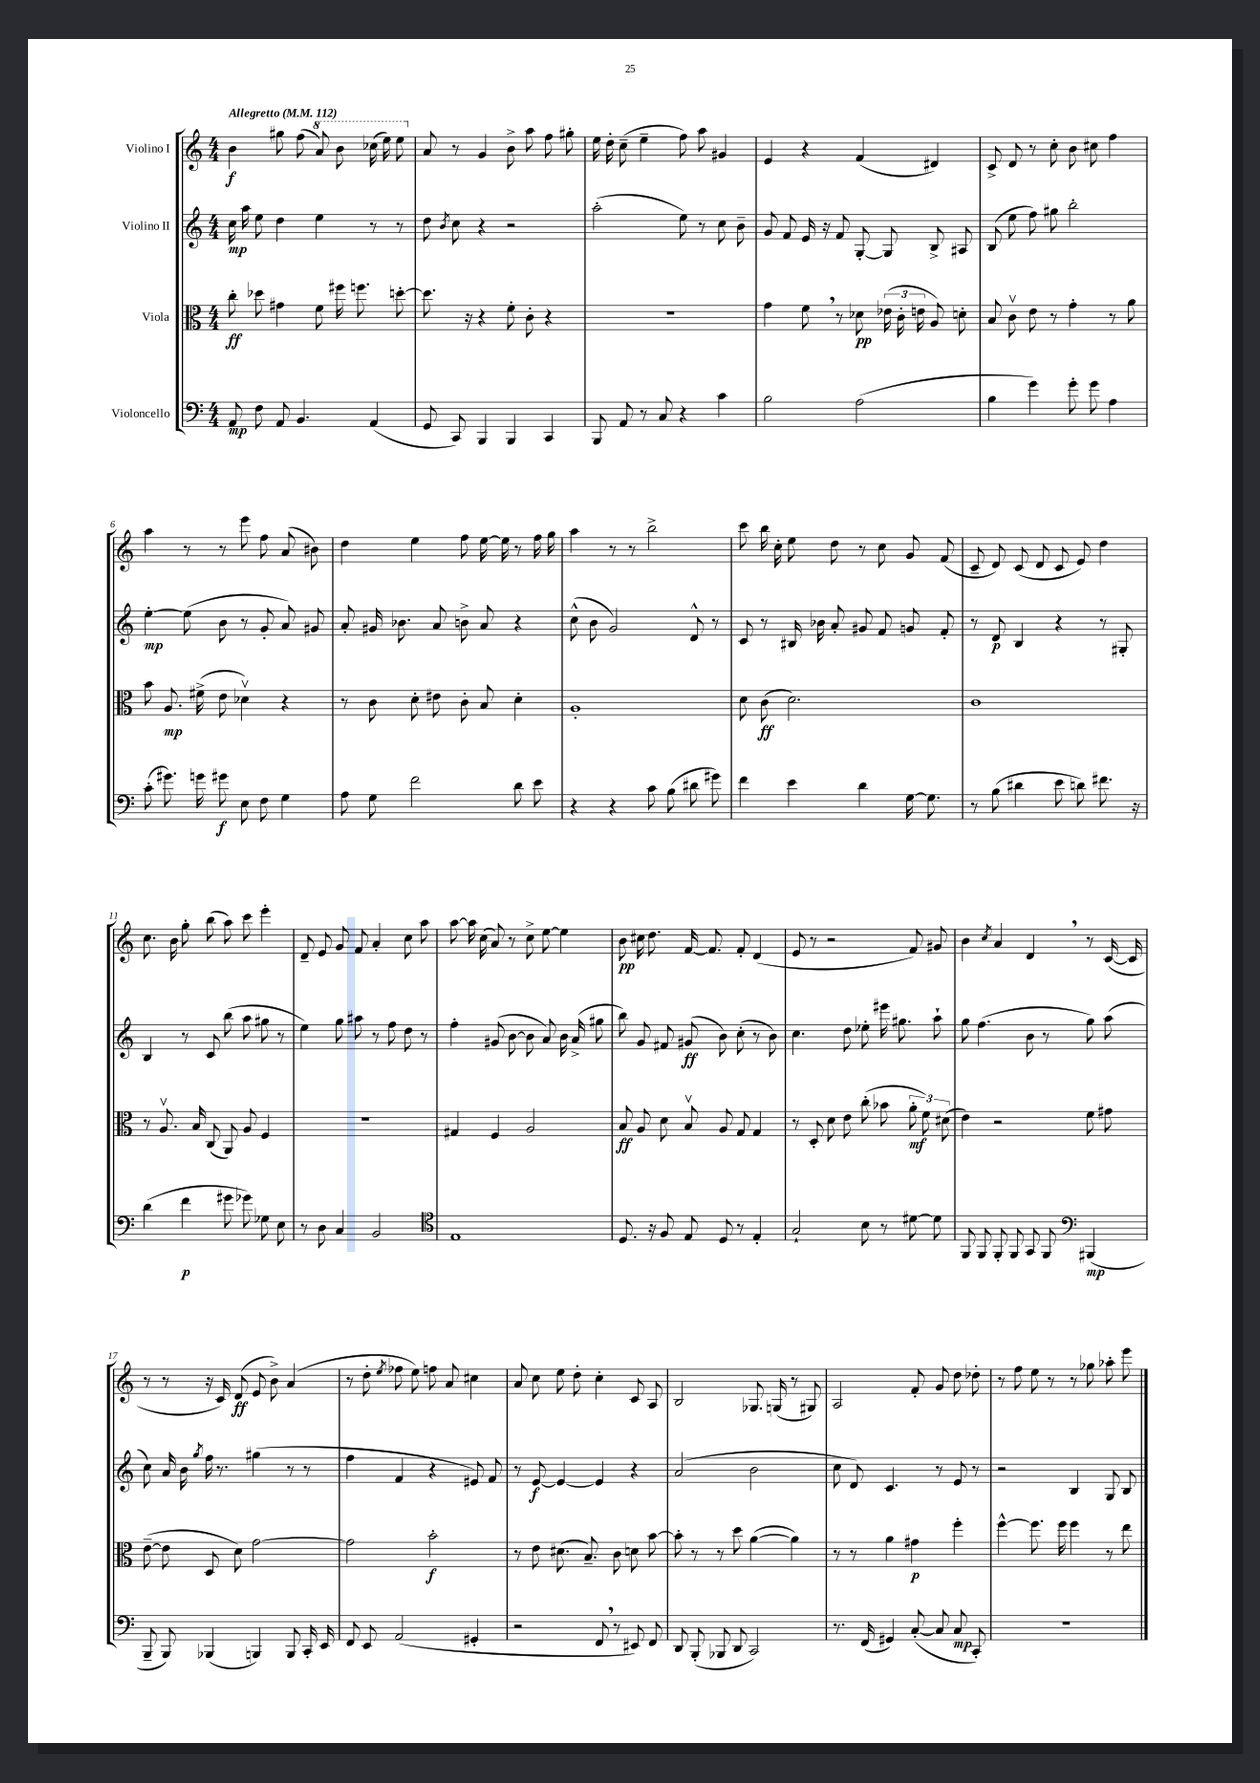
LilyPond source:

<<
\new StaffGroup <<
\new Staff = "s0" \with { instrumentName = "Violino I" } {
    \clef treble \key c \major \numericTimeSignature \time 4/4 \tempo "Allegretto" 4 = 112
    \autoBeamOff b'4\f gis''8 f''8( \ottava #1 a''8) b''8 ces'''16( e'''16) e'''8 \ottava #0 |
    a'8 r8 g'4 b'8-> a''8 f''8 gis''8-. |
    e''16 d''16-. c''8--( e''4-- f''8) a''8 gis'4 |
    e'4 r4 f'4( dis'4) |
    c'8-> d'8 r8 c''8-. b'8 cis''8 f''4 |
    a''4 r8 r8 e'''8 f''8 a'8( bis'8) |
    d''4 e''4 f''8 e''16~ e''16 r8 f''16 g''16 |
    a''4 r8 r8 b''2-> |
    c'''8 b''16 c''16-. e''8 d''8 r8 c''8 g'8 f'8( |
    c'8-- d'8) c'8( d'8 c'8 e'8) d''4 |
    c''8. b'16 g''8-. b''8( a''8) c'''8 e'''4-. |
    d'8-- e'8 g'8 f'8 a'4-. c''8 a''8 |
    a''8~ a''16 c''16( a'8) r8 c''8-> e''8~ e''4 |
    b'8\pp cis''16 d''8. f'16~ f'8. f'8-. d'4( |
    e'8 r8 r2 f'8) gis'8 |
    b'4 \acciaccatura { c''8 } a'4 d'4 \breathe r8 c'16~( c'16 |
    r8 r8 r16 c'16) d'8\ff( e'8 b'8->) a'4( |
    r8 d''8-. \acciaccatura { e''8 } fes''8 e''8) f''8 a'8 cis''4 |
    a'8 c''8 e''8 d''8-. c''4-. c'8 a8 |
    b2 ges8. g16( r8 gis8) |
    a2 f'8-. g'8 d''8 des''8-. |
    r8 f''8 e''8 r8 r8 ges''8 aes''8-. e'''8 \bar "|." |
}
\new Staff = "s1" \with { instrumentName = "Violino II" } {
    \clef treble \key c \major \numericTimeSignature \time 4/4
    \autoBeamOff c''16\mp a''16 e''8 d''4 e''4 r8 r8 |
    d''8 \acciaccatura { b'8 } c''8 r4 r2 |
    a''2-.( e''8) r8 c''8 b'8-- |
    g'8 f'8 e'16 r16 f'8 g8~-. g8 b8-> ais8 |
    b8( e''8 f''8) gis''8 b''2-. |
    e''4~-.\mp e''8( b'8 r8 g'8-. a'8) gis'8 |
    a'8-. gis'16 bes'8. a'8 b'8-> a'8 r4 |
    c''8-^( b'8 g'2) d'8-^ r8 |
    c'8 r8 bis16 bes'16 a'8-. gis'8 f'8 g'8 f'8-. |
    r8 d'8\p b4 r4 r8 gis8-. |
    b4 r8 c'8 b''8( a''8 gis''8 r8 |
    e''4) g''8 ais''8 r8 f''8 d''8 r8 |
    f''4-. gis'8( b'8~ b'8 a'8) b'16 a'16->( gis''8 |
    b''8) g'8 fis'8 gis'8\ff( b'8) c''8-.( r8 b'8) |
    c''4. d''8 ees''8-. eis'''16 gis''8. a''8-! |
    g''8 f''4.( b'8 r8 g''8) a''8( |
    c''8) a'16 b'16 \acciaccatura { g''8 } f''16 r8. gis''4( r8 r8 |
    f''4 f'4 r4 eis'8) f'8 |
    r8 e'8~\f e'4~ e'4 r4 |
    a'2( b'2 |
    c''8 d'8) c'4. r8 e'8 r8 |
    r2 b4 g8 b8 \bar "|." |
}
\new Staff = "s2" \with { instrumentName = "Viola" } {
    \clef alto \key c \major \numericTimeSignature \time 4/4
    \autoBeamOff c''8-.\ff des''8 gis'4 f'8 fis''16 f''8. d''8~-. |
    d''8. r16 r4 f'8-. c'8-. r4 |
    R1 |
    g'4 f'8 \breathe r8 des'8\pp \tuplet 3/2 { ees'16( c'16-. e'16 } a8) d'8-. |
    b8 c'8\upbow e'8 r8 g'4-. r8 a'8 |
    b'8 a8.\mp fis'16->( e'8 des'4\upbow) r4 |
    r8 c'8 d'8-. eis'8 c'8-. b8 d'4-. |
    a1-. |
    d'8 c'8\ff( d'2.) |
    c'1 |
    r8 a8.\upbow b16 c8( a,8) a8 f4 |
    R1 |
    gis4 f4 a2 |
    b8\ff a8 d'8 b8\upbow a8 g8 g4 |
    r8 d8-. d'8 e'8 c''8-.( bes'8 \tuplet 3/2 { a'8-.\mf f'8) dis'8( } |
    e'4) r2 f'8 gis'8 |
    e'8~--( e'8 d8 d'8) g'2~ |
    g'2 b'2-.\f |
    r8 e'8 dis'8.( b8.--) c'8 d'8 b'8~ |
    b'8-. r8 r8 d''8 a'4~( a'4) |
    r8 r8 a'4 gis'4\p f''4-. |
    f''4~-^ f''8. f''16 f''4 r8 e''8 \bar "|." |
}
\new Staff = "s3" \with { instrumentName = "Violoncello" } {
    \clef bass \key c \major \numericTimeSignature \time 4/4
    \autoBeamOff a,8\mp f8 a,8 b,4. a,4( |
    g,8 c,8) b,,4 b,,4 c,4 |
    b,,8 a,8 r8 c8 r4 c'4 |
    b2 a2( |
    b4 g'4) g'8-. g'8 a4 |
    c'8-.( gis'8.) g'16 gis'8\f e8 f8 g4 |
    a8 g8 f'2 d'8 e'8 |
    r4 r4 c'8 b8( dis'8 gis'8) |
    f'4 e'4 d'4 g16~ g8. |
    r8 b8( dis'4 e'8 d'8) fis'8. r16 |
    d'4( f'4\p gis'8 ges'8) ges8 e8 |
    r8 d8 c4 b,2 |
    \clef tenor e1 |
    d8. r16 f8 e8 d8 r8 e4-. |
    g2-! b8 r8 dis'8~ dis'8 |
    f,8 f,8 f,8-. f,8 g,8 f,8 \clef bass bis,,4\mp( |
    b,,8-- b,,8) bes,,4( b,,4) b,,8 c,16-. e,16 |
    f,8 e,8 a,2( gis,4-. |
    r2 f,8 \breathe r8 eis,8) f,8 |
    d,8 b,,8-.( bes,,8 d,8 c,2) |
    r8. f,16( gis,4) c8~-.( c8 c8\mp c,8-.) |
    R1 \bar "|." |
}
>>
>>
